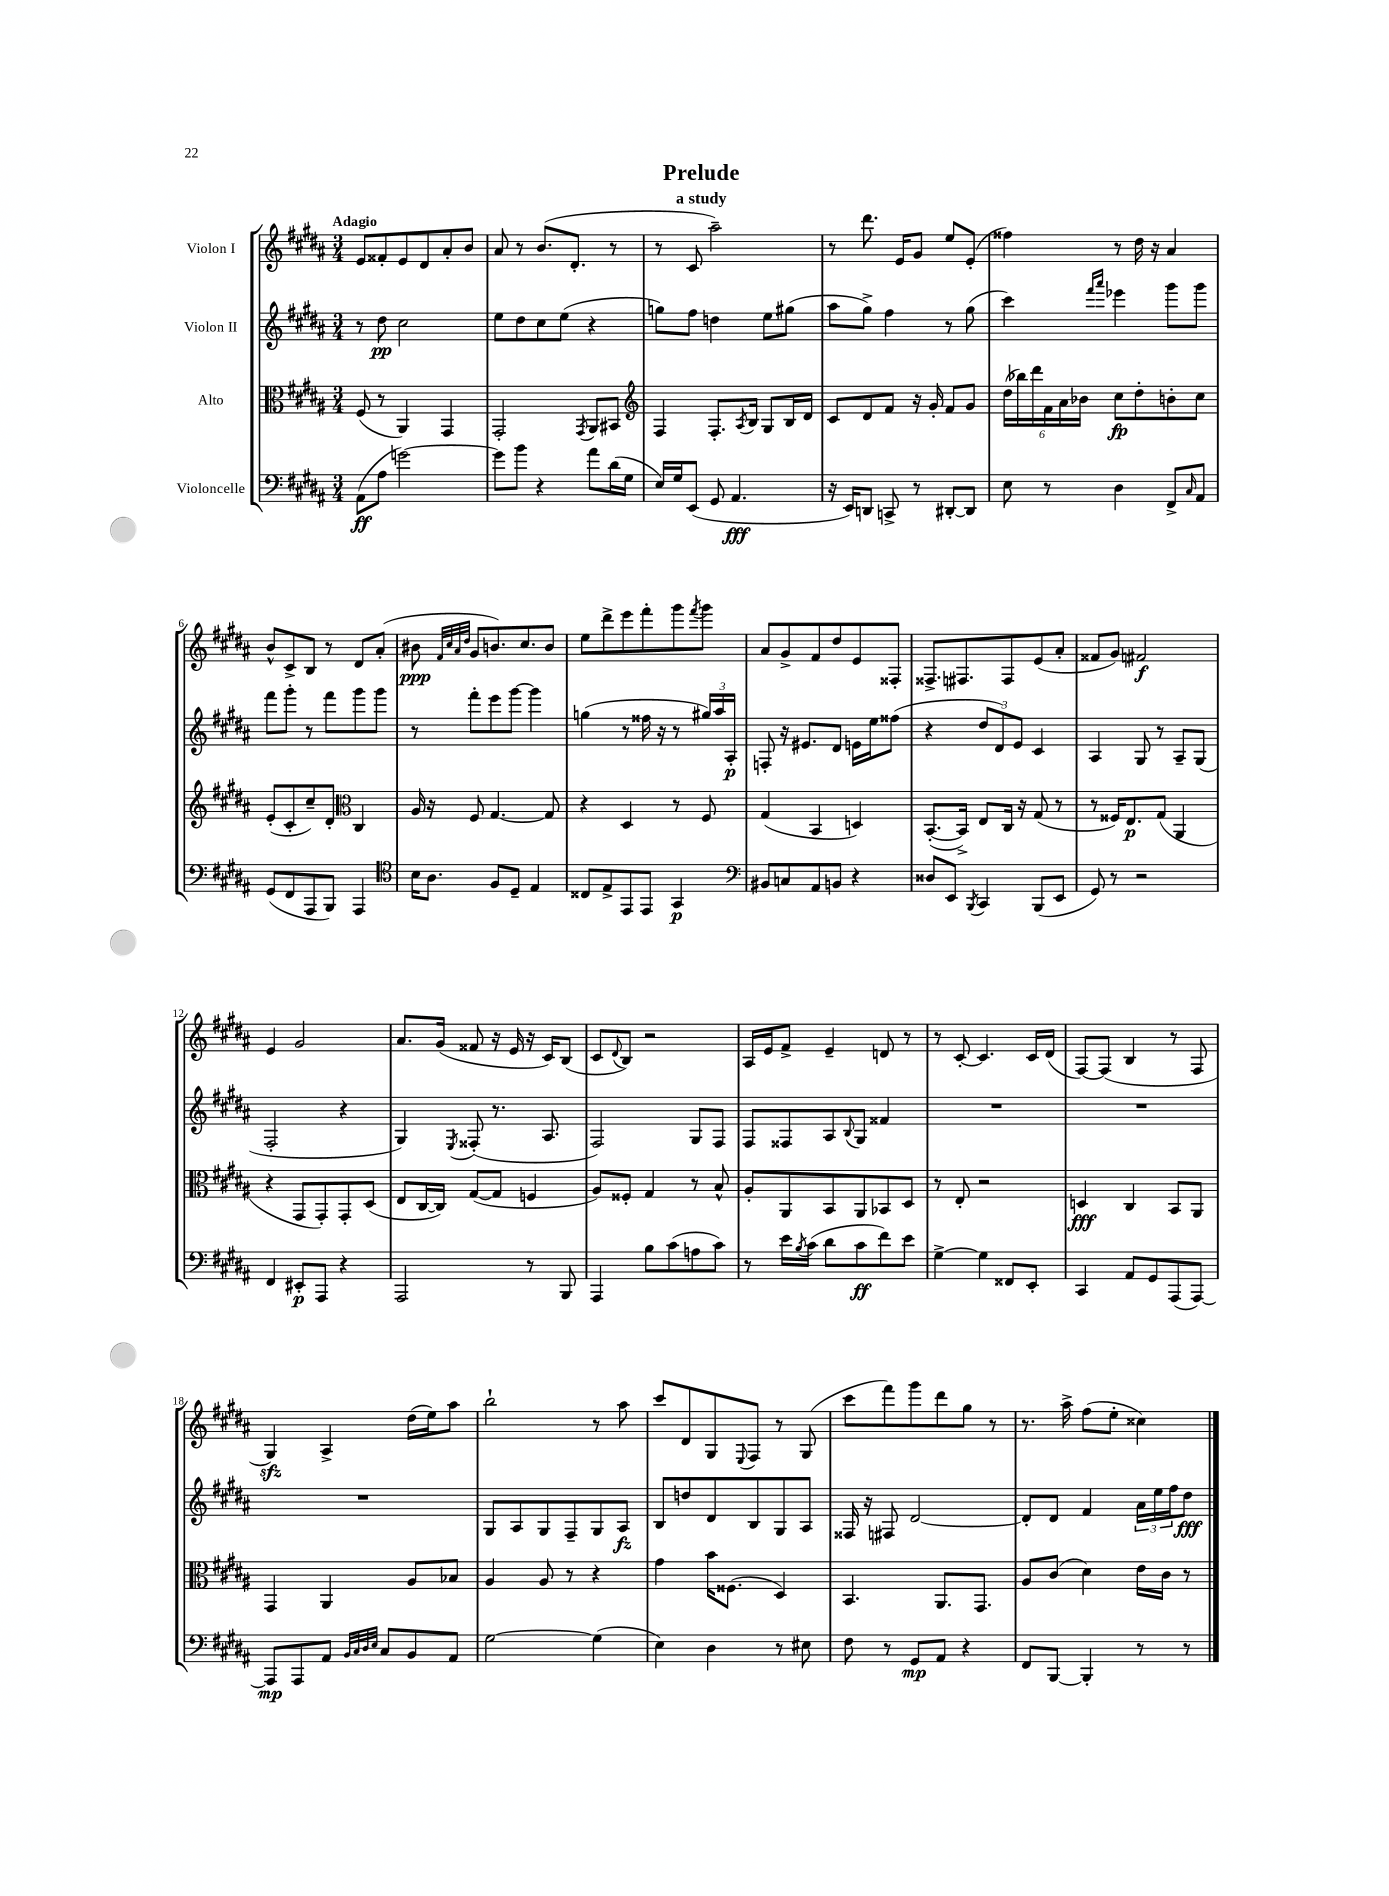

**kern	**kern	**kern	**kern
*staff4	*staff3	*staff2	*staff1
*clefF4	*clefC3	*clefG2	*clefG2
*k[f#c#g#d#a#]	*k[f#c#g#d#a#]	*k[f#c#g#d#a#]	*k[f#c#g#d#a#]
*M3/4	*M3/4	*M3/4	*M3/4
(8AA#	(8F#	8r	8e
8A#	8r	8dd#	8f##'
[2g)	4AA#)	2cc#	8e
.	.	.	8d#
.	4GG#	.	8a#'
.	.	.	8b
=	=	=	=
8g]	2GG#'	8ee	8a#
8b	.	8dd#	8r
4r	.	8cc#	(8.b
.	.	(8ee	.
.	.	.	8.d#'
.	8qGG#	.	.
8a#	8AA#	4r	.
(16d#	8BB#	.	8r
16G#	.	.	.
=	=	=	=
*	*clefG2	*	*
16E)	4F#	8gg)	8r
16G#	.	.	.
(8EE	.	8ff#	8c#
8GG#	8.F#'	4dd	2aa#~)
4.AA#	.	.	.
.	8qA#	.	.
.	16B	.	.
.	8G#	8ee	.
.	16B	(8gg#	.
.	16d#	.	.
=	=	=	=
16r	8c#	8aa#	8r
16EE)	.	.	.
8DD	8d#	8gg#^)	8.ddd#
8CC^	8f#	4ff#	.
.	.	.	16e
8r	16r	.	8g#
.	16g#'	.	.
[8DD#'	8f#	8r	8ee
8DD#]	8g#	(8gg#	(8e'
=	=	=	=
8E	(24dd#	4ccc#)	4ff##)
.	24bb-)	.	.
.	24ddd#	.	.
8r	24f#	.	.
.	24a#	.	.
.	24b-	.	.
.	.	16qqfff#	.
.	.	16qqaaa#	.
4D#	8cc#	4eee-	8r
.	8dd#'	.	16dd#
.	.	.	16r
8FF#^	8b'	8ggg#	4a#
16qqC#	.	.	.
8AA#	8cc#	8ggg#	.
=	=	=	=
(8GG#	(8e'	8fff#	8b^^
8FF#	8c#'	8ggg#'	8c#^
8AAA#	8cc#~)	8r	8B
8BBB)	8d#'	8fff#	8r
*	*clefC3	*	*
4AAA#	4C#	8ggg#	8d#
.	.	8ggg#	(8a#'
=	=	=	=
*clefC4	*	*	*
16B	16A#	8r	8b#
8.A#	16r	.	.
.	.	.	32qqf#
.	.	.	32qqcc#
.	.	.	32qqa#
.	.	.	32qqdd#
.	8F#	8fff#'	8g#
8F#	[4.G#	8eee	8.b)
8D#~	.	[8ggg#	.
.	.	.	8.cc#
4E	.	4ggg#]	.
.	8G#]	.	8b
=	=	=	=
8C##	4r	(4gg	8ee
8E^	.	.	8ddd#^
8EE	4D#	8r	8eee
8EE	.	16ff##	8fff#'
.	.	16r	.
4GG#	8r	8r	8ggg#
.	.	.	8qfff#
.	8F#	24gg#)	8ggg#
.	.	24aa#	.
.	.	24A#'	.
=	=	=	=
*clefF4	*	*	*
8BB#	(4G#	8F'	8a#
8C	.	16r	8g#^
.	.	8.e#	.
8AA#	4BB	.	8f#
8BB	.	8d#	8dd#
4r	4D)	16e	8e
.	.	16ee	.
.	.	(8ff##	8F##'
=	=	=	=
8D##	([8.BB'	4r	8.F##^
8EE	.	.	.
.	16BB^])	.	8.F#
8qBBB	.	.	.
4CC#	8E	12dd#	.
.	.	12d#)	.
.	16C#	.	8F#
.	.	12e	.
.	16r	.	.
(8BBB	(8G#	4c#	(8e
8EE	8r	.	8a#'
=	=	=	=
8GG#)	8r	4A#	8f##
8r	16F##)	.	8g#)
.	8.E	.	.
2r	.	8G#	2f#
.	(8G#	8r	.
.	4AA#	8A#~	.
.	.	(8G#	.
=	=	=	=
4FF#	4r	2F#'	4e
8EE#'	8GG#	.	2g#
8AAA#	8GG#')	.	.
4r	8GG#'	4r	.
.	(8D#	.	.
=	=	=	=
2AAA#	8E	4G#)	8.a#
.	[16C#	.	.
.	16C#])	.	(16g#
.	.	8qE	.
.	([8G#	(8F##'	8f##
.	8G#]	8.r	16r
.	.	.	16e
8r	4F	.	16r
.	.	8.A#	16c#)
8BBB	.	.	(8B
=	=	=	=
4AAA#	8A#)	2F#)	8c#
.	.	.	8qqd#
.	8F##'	.	8B)
8B	4G#	.	2r
(8c#	.	.	.
8A	8r	8G#	.
8c#)	8B^^	8F#	.
=	=	=	=
8r	8A#'	8F#	16A#
.	.	.	16e
16e	8AA#	8F##	8f#^
8qB	.	.	.
(16c#	.	.	.
8d#	8BB	8A#	4e~
.	.	8qqB	.
8c#	8AA#	8G#	.
8f#)	8BB-	4f##	8d
8e	8D#	.	8r
=	=	=	=
[4G#^	8r	2.r	8r
.	8E'	.	[8c#'
4G#]	2r	.	4.c#]
8FF##	.	.	.
8EE'	.	.	16c#
.	.	.	(16d#
=	=	=	=
4CC#	4D	2.r	[8F#)
.	.	.	(8F#]
8AA#	4C#	.	4B
8GG#	.	.	.
(8AAA#	8BB	.	8r
[8AAA#)	8AA#	.	8F#
=	=	=	=
8AAA#]	4GG#	2.r	4G#)
8AAA#	.	.	.
8AA#	4AA#	.	4A#^
32qqBB	.	.	.
32qqC#	.	.	.
32qqD#	.	.	.
32qqE	.	.	.
8C#	.	.	.
8BB	8A#	.	(16dd#
.	.	.	16ee)
8AA#	8B-	.	8aa#
=	=	=	=
[2G#	4A#	8G#	2bb`
.	.	8A#	.
.	8A#	8G#	.
.	8r	8F#~	.
(4G#]	4r	8G#	8r
.	.	8A#	8aa#
=	=	=	=
4E)	4g#	8B	8ccc#
.	.	8dd	8d#
4D#	16b	8d#	8G#
.	(8.F##	.	.
.	.	.	8qqE
.	.	8B	8F#
8r	4D#)	8G#	8r
8E#	.	8A#	(8G#
=	=	=	=
8F#	4.BB	16F##	8ccc#
.	.	16r	.
8r	.	8F#	8fff#)
8GG#	.	[2d#	8ggg#
8AA#	8.AA#	.	8ddd#
4r	.	.	8gg#
.	8.GG#	.	.
.	.	.	8r
=	=	=	=
8FF#	8A#	8d#']	8.r
[8BBB	(8c#	8d#	.
.	.	.	16aa#^
4BBB']	4d#)	4f#	(8ff#
.	.	.	8ee'
8r	16e	24a#	4cc##)
.	.	24ee	.
.	16c#	.	.
.	.	24ff#	.
8r	8r	8dd#	.
==	==	==	==
*-	*-	*-	*-
